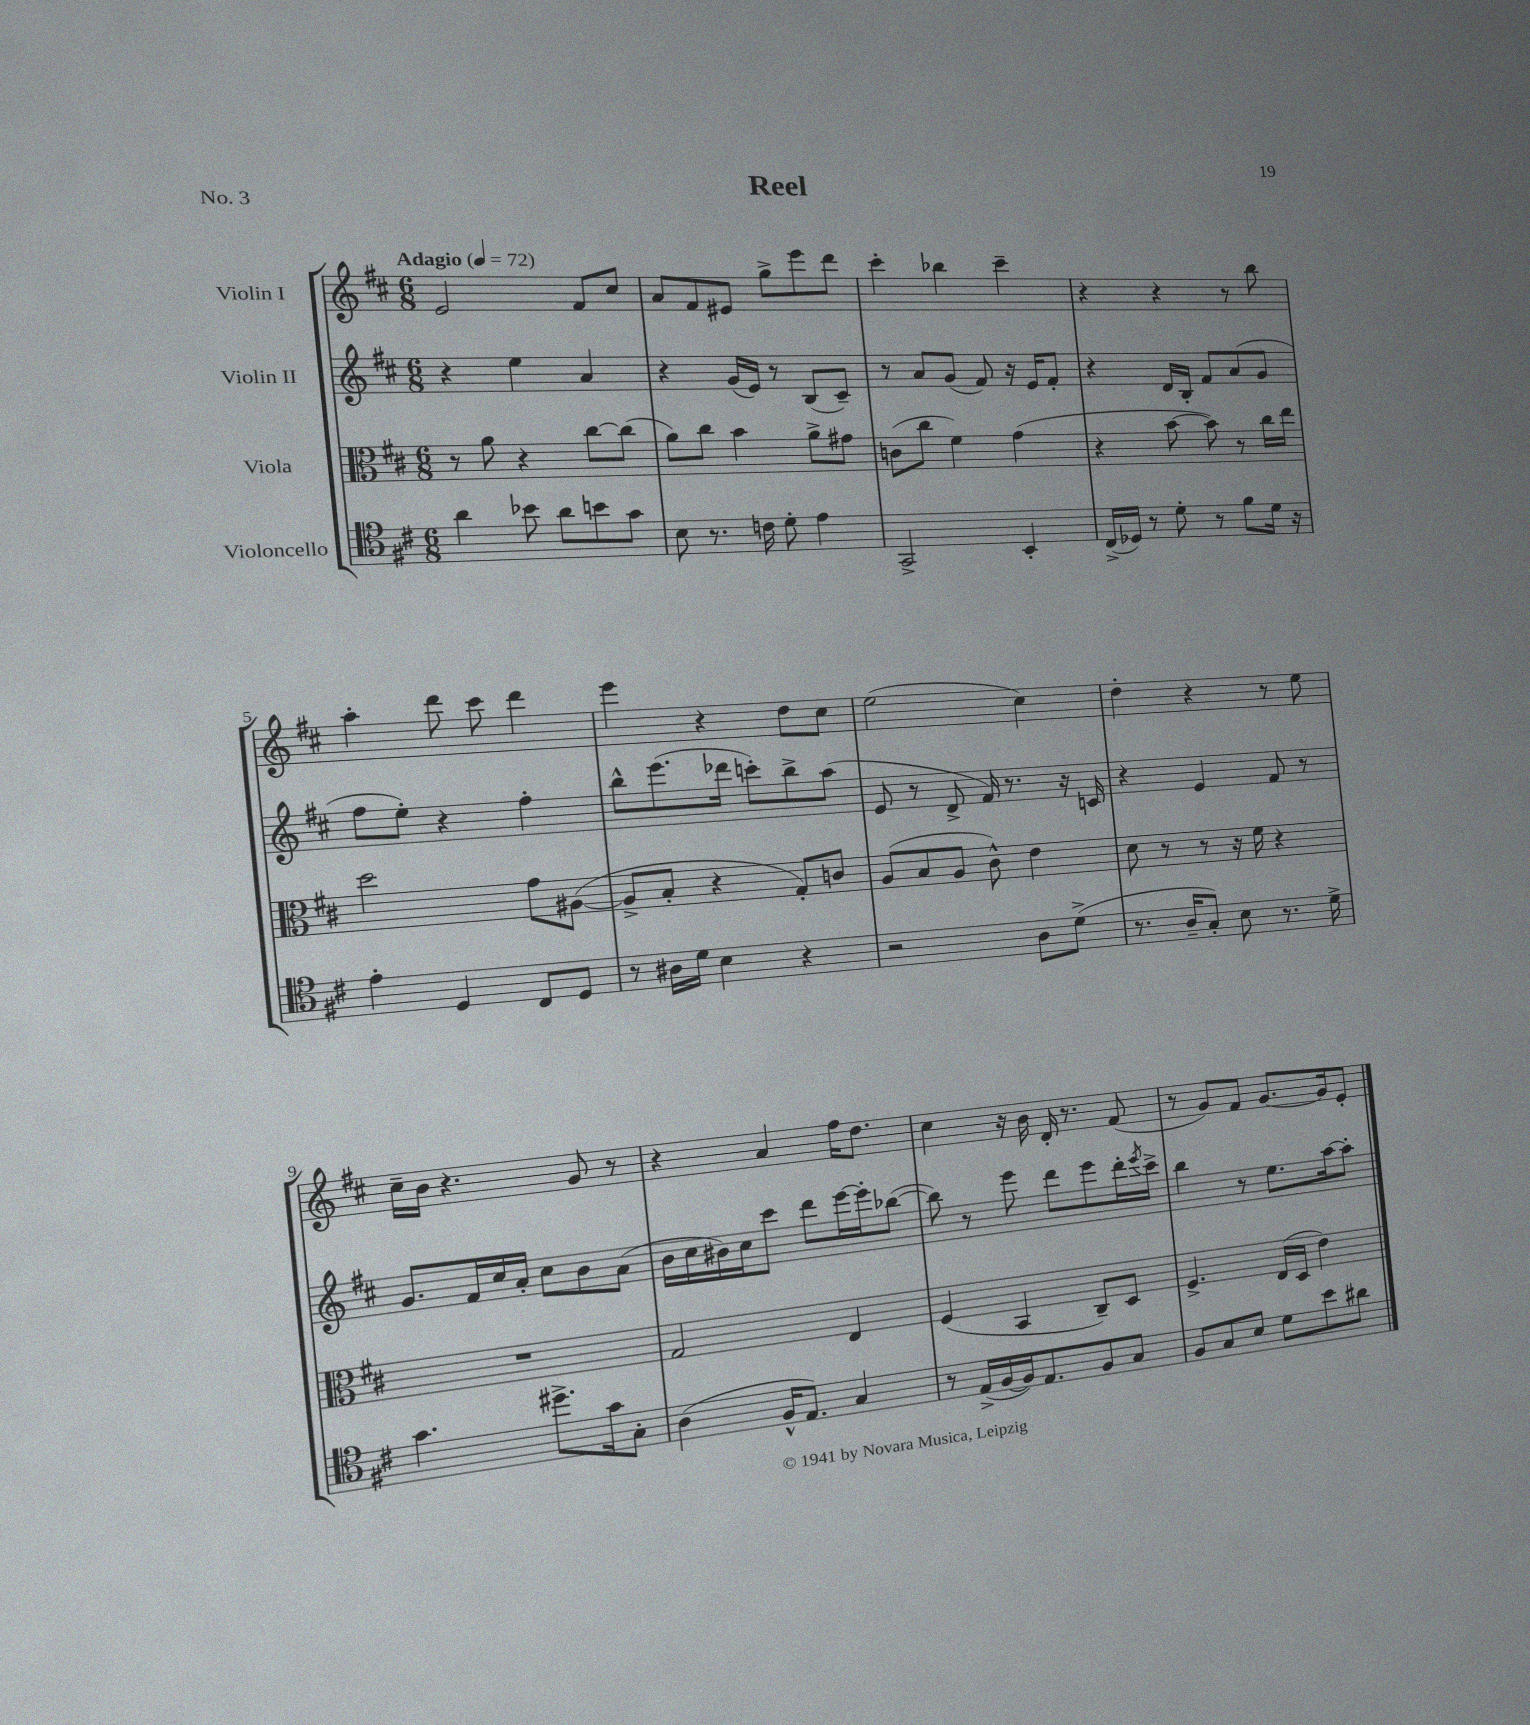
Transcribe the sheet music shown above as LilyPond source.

\header { title = "Reel" piece = "No. 3" }
<<
\new StaffGroup <<
\new Staff = "s0" \with { instrumentName = "Violin I" } {
    \clef treble \key d \major \numericTimeSignature \time 6/8 \tempo "Adagio" 4 = 72
    e'2 fis'8 cis''8 |
    a'8 fis'8 eis'8 g''8-> e'''8 d'''8 |
    cis'''4-. bes''4 cis'''4-- |
    r4 r4 r8 b''8 |
    a''4-. d'''8 cis'''8 d'''4 |
    e'''4 r4 d''8 cis''8 |
    e''2( cis''4) |
    d''4-. r4 r8 e''8 |
    cis''16-- b'16 r4. g'8 r8 |
    r4 a'4 fis''16 d''8. |
    cis''4 r16 b'16 d'16-. r8. fis'8( |
    r8 g'8) fis'8 g'8.~ g'16 e'8-. \bar "|." |
}
\new Staff = "s1" \with { instrumentName = "Violin II" } {
    \clef treble \key d \major \numericTimeSignature \time 6/8
    r4 e''4 a'4 |
    r4 g'16( e'16) r8 b8( cis'8--) |
    r8 a'8 g'8( fis'8) r16 e'16 fis'8-. |
    r4 d'16 b16-. fis'8 a'8( g'8 |
    fis''8 e''8-.) r4 fis''4-. |
    b''8-^ e'''8.( des'''16 c'''8-.) b''8-> a''8( |
    e'8 r8 d'8-> fis'16) r8. r16 c'16 |
    r4 e'4 fis'8 r8 |
    g'8. fis'16 cis''16 a'16-. cis''8 b'8 a'8( |
    b'16 cis''16 bis'16) cis''16 cis'''8 d'''8 e'''16~ e'''16-. bes''8~( |
    bes''8) r8 e'''8 d'''8 e'''8 d'''16-. \acciaccatura { e'''8 } cis'''16-> |
    b''4 r8 e''8. a''16~ a''8-. \bar "|." |
}
\new Staff = "s2" \with { instrumentName = "Viola" } {
    \clef alto \key d \major \numericTimeSignature \time 6/8
    r8 a'8 r4 cis''8~ cis''8( |
    a'8) cis''8 b'4 a'8-> gis'8 |
    c'8( cis''8 fis'4) g'4( |
    r4 b'8~ b'8) r8 cis''16 e''16 |
    d''2 g'8 ais8~( |
    ais8-> b8-. r4 g8-.) c'8 |
    a8( b8 a8 cis'8-^) e'4 |
    d'8 r8 r8 r16 fis'16 r4 |
    R2. |
    g2 e4 |
    fis4( b,4 cis8--) d8 |
    fis4.-> e16( d16 e'4) \bar "|." |
}
\new Staff = "s3" \with { instrumentName = "Violoncello" } {
    \clef tenor \key d \major \numericTimeSignature \time 6/8
    a'4 bes'8 a'8 b'8 g'8 |
    b8 r8. c'16 d'8-. e'4 |
    g,2-> b,4-. |
    cis16->( des16) r8 d'8-. r8 fis'8 d'16 r16 |
    e'4-. d4 cis8 d8 |
    r8 ais16 d'16 b4 r4 |
    r2 a8 d'8->( |
    r8. a16-- g8-.) b8 r8. d'16-> |
    g'4. dis''8.-> g'16 g8-. |
    a4( fis16-^ e8.) g4 |
    r8 e16->( fis16~ fis16) e8. fis8 g8 |
    fis8 g8 b8 d'8 b'8 ais'8 \bar "|." |
}
>>
>>
